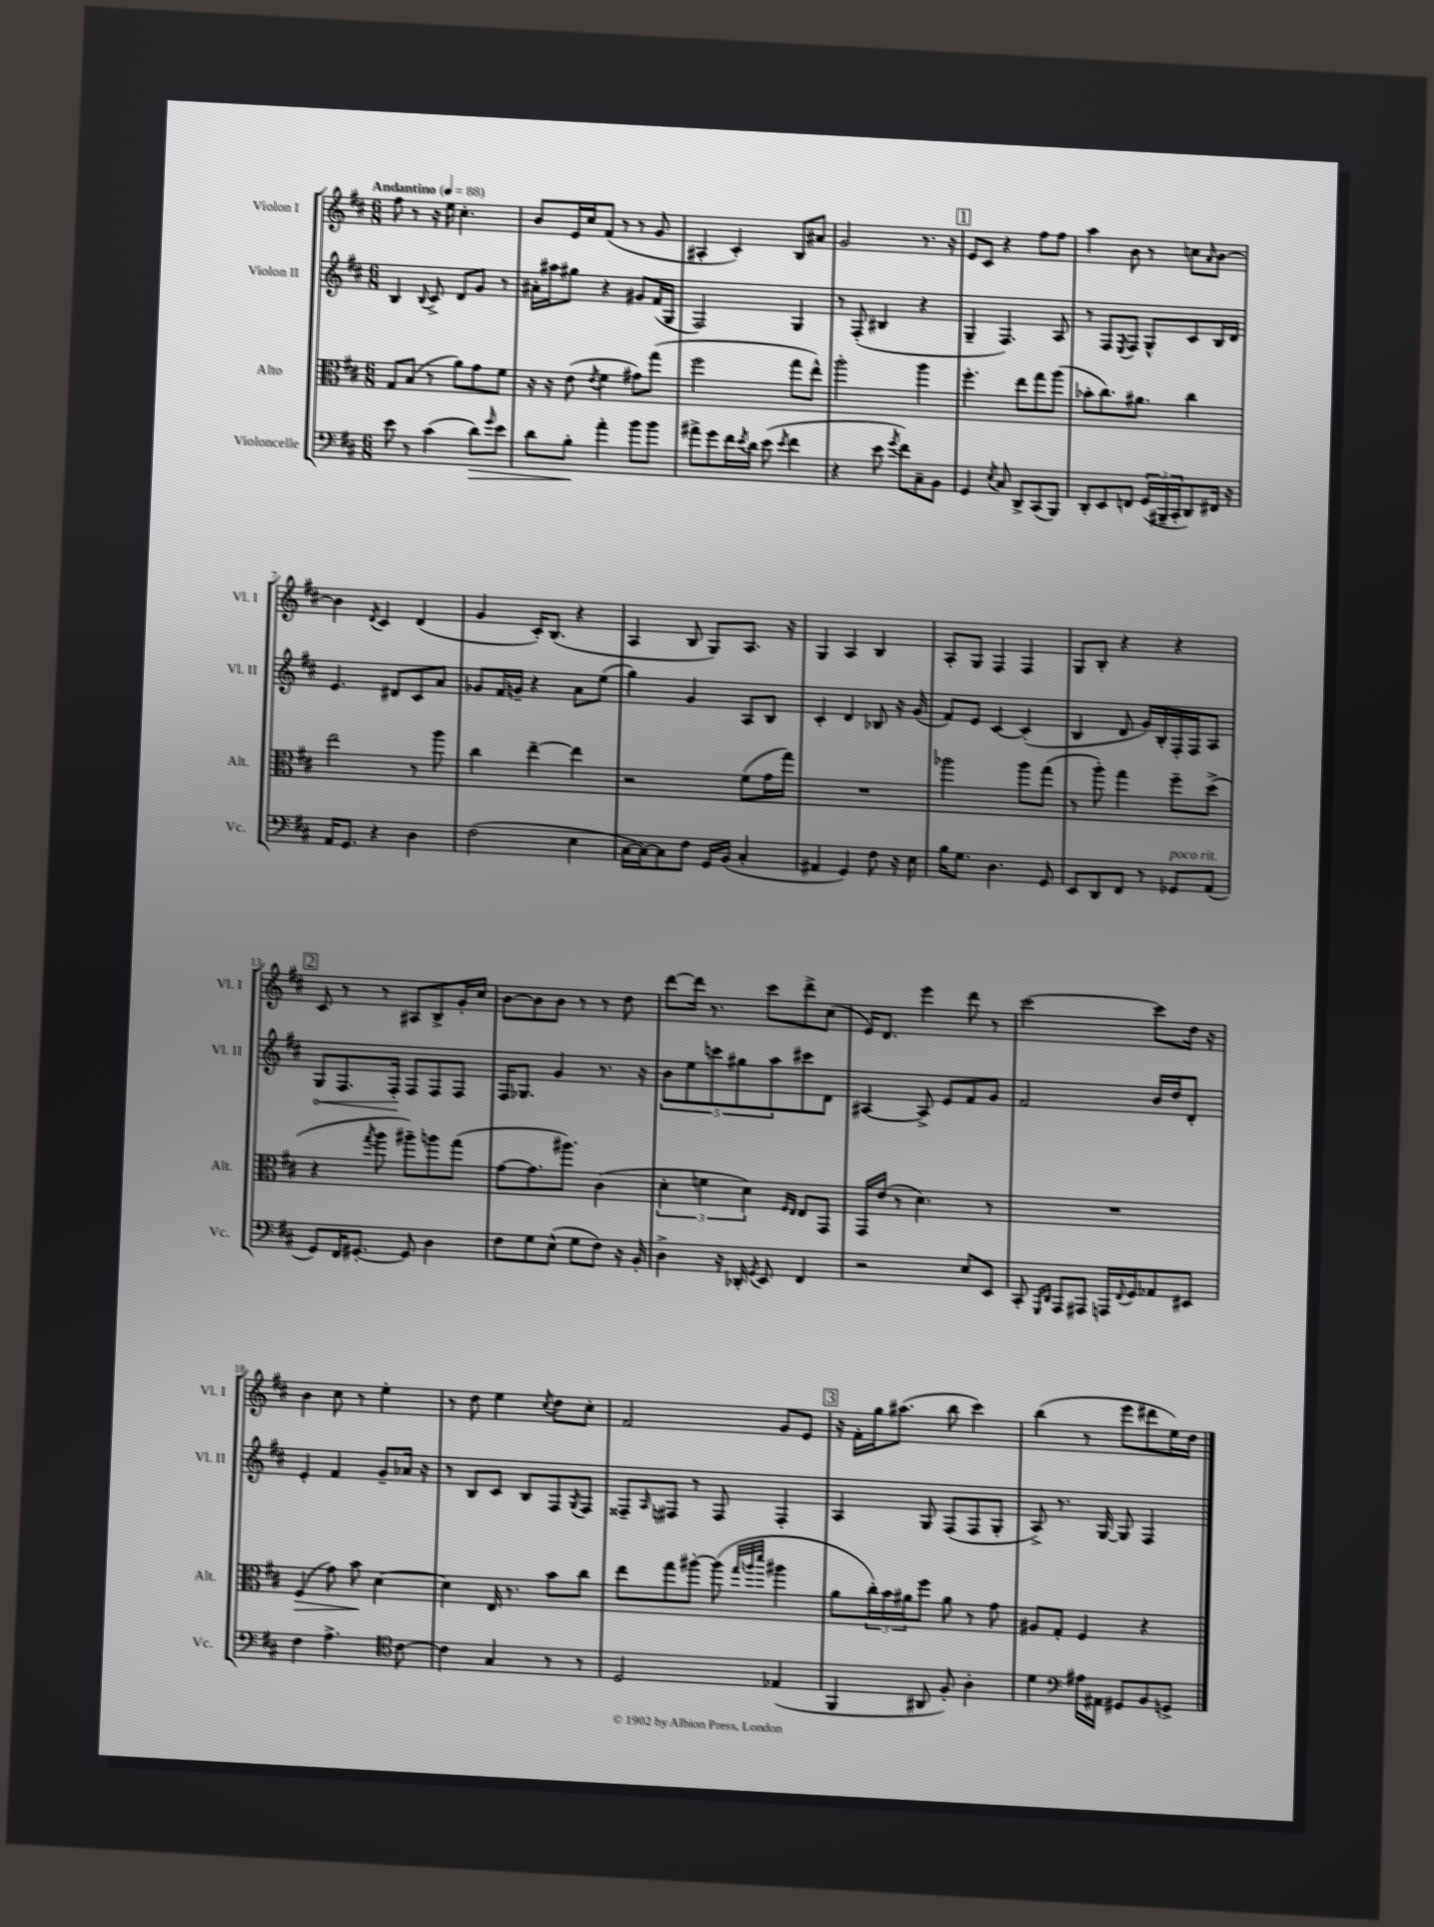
<<
\new StaffGroup <<
\new Staff = "s0" \with { instrumentName = "Violon I" shortInstrumentName = "Vl. I" } {
    \clef treble \key d \major \numericTimeSignature \time 6/8 \tempo "Andantino" 4 = 88
    fis''8 r8 r16 e''16 cis''4.-. |
    b'8 e'16 cis''16 fis'8( r8 r8 g'8 |
    ais4-. cis'4-.) b8 ais'8 |
    g'2 r8. r16 |
    \mark \markup { \box "1" } e'8 cis'8 r4 fis''8 fis''8 |
    a''4 b'8 r8 c''8 \grace { a'16 } b'8~ |
    b'4 \acciaccatura { d'8 } cis'4 d'4( |
    g'4 cis'16-.) b8.( r4 |
    a4 b8 g8) a8. r16 |
    g4 a4 b4 |
    a8-. g8 fis4 fis4 |
    g8 b8-. r4 r4 |
    \mark \markup { \box "2" } cis'8 r8 r8 ais8 b8-> g'16-. cis''16 |
    b'8~ b'8 b'8 r8 r8 d''8 |
    d'''8~ d'''16 r8. cis'''8 d'''8-> cis''8( |
    e'16) d'8. e'''4 d'''8 r8 |
    cis'''2~ cis'''8 d''16 r16 |
    b'4 cis''8 r8 e''4-. |
    r8 d''8 e''4 \acciaccatura { cis''8 } d''8 cis''8-. |
    fis'2 g'8 e'8 |
    \mark \markup { \box "3" } r16 fis'16-. g''16 ais''8.( b''8 cis'''4) |
    b''4( r8 e'''8 dis'''8 e''16) d''16 \bar "|." |
}
\new Staff = "s1" \with { instrumentName = "Violon II" shortInstrumentName = "Vl. II" } {
    \clef treble \key d \major \numericTimeSignature \time 6/8
    b4 \appoggiatura { b8 } cis'8-> d'8 g'8 r8 |
    ais'16-. ais''16 gis''8 r4 gis'8 fis'16( g16 |
    fis2) g4 |
    r8 fis8-.( bis4 r4 |
    \mark \markup { \box "1" } g4-- fis4.) a8 |
    r8 fis8 \acciaccatura { e8 } fis8 g8-^ cis'8 b16 d'16 |
    e'4. dis'8 cis'8 a'8 |
    ges'8 fis'16 g'16-- r4 a'8 e''8( |
    g''4) g'4 a8 b8 |
    cis'4-. d'4 bes8 r16 g'16( |
    fis'8) e'8 cis'4~ cis'4-.( |
    b4 d'8 g'16) b16-. fis16-. fis16 a8 |
    \mark \markup { \box "2" } \once \override Hairpin.circled-tip = ##t g8\< fis8. fis16-.\! fis8 fis8 fis8 |
    fis16 ges8. g'4 r8. r16 |
    \tuplet 5/4 { b'8 e''8 c'''8 gis''8 a''8 } cis'''8 d'8 |
    ais4~ ais8-> e'8 fis'8 g'8 |
    fis'2 b'16 d''16 d'8-. |
    e'4-. fis'4 g'8-- aes'16 r16 |
    r8 b8 cis'8 b8 fis8 \acciaccatura { g8 } fis8 |
    fisis8-- \grace { a16 } fis8 r8 fis8 fis4-. |
    \mark \markup { \box "3" } a4 g8 fis8( fis8 g8-. |
    a8->) r8. g16~ g8 fis4 \bar "|." |
}
\new Staff = "s2" \with { instrumentName = "Alto" shortInstrumentName = "Alt." } {
    \clef alto \key d \major \numericTimeSignature \time 6/8
    g8 b8( r8 a'8) g'8 fis'8 |
    r16 r16 e'8( \acciaccatura { e'8 } fis'4 gis'8) g''8( |
    fis''2 g''8 e''8-^) |
    a''2-. a''4 |
    \mark \markup { \box "1" } fis''4.-. e''8 g''8 a''8( |
    bes'8-. cis''8.) ais'8. cis''4 |
    e''2 r8 a''8 |
    cis''4 e''4~-- e''4 |
    r2 fis'8( g'16 g''16) |
    R2. |
    aes''2 aes''8 g''8( |
    r8 a''8-.) g''4 fis''8-- d''8->( |
    \mark \markup { \box "2" } r4 \acciaccatura { g''8 } a''8 ais''8--) a''8 g''8( |
    g'8~ g'8. ais''8.) cis'4( |
    \tuplet 3/2 { d'4-. f'4 d'4) } \grace { fis16 e16 } e8 g,8 |
    g,16 e'16( r8 d'4.) r8 |
    R2. |
    fis4\>( g'8) b'8\! d'4~ |
    d'4 e16 r8. b'8 cis''8 |
    e''8 g''8 ais''8~-. ais''8( \grace { g''32 a''32 d'''32 } ais''4 |
    \mark \markup { \box "3" } a'8 \tuplet 3/2 { cis''16-.) b'16 ais'16 } fis''8 ais'8 r8 g'8 |
    ais8 g8-. fis4 r4 \bar "|." |
}
\new Staff = "s3" \with { instrumentName = "Violoncelle" shortInstrumentName = "Vc." } {
    \clef bass \key d \major \numericTimeSignature \time 6/8
    e'8 r8 cis'4( d'8\>) \grace { g'16 } e'8 |
    d'8 b8-.\! a'4-. b'8 b'8 |
    ais'8-> g'8 fis'16 \acciaccatura { e'8 } d'16 e'8( \acciaccatura { e'8 } fis'4 |
    r4 e'8 \acciaccatura { g'8 } fis'8) cis8-- b,8 |
    \mark \markup { \box "1" } g,4 \acciaccatura { e8 } cis8 d,8-> cis,8( b,,8) |
    d,8-. e,8 f,8 \tuplet 3/2 { g,16( bis,,16-- cis,16-. } d,8) fis,16 r16 |
    a,16 g,8. r4 d4 |
    fis2( e4 |
    cis16~ cis16~) cis8 fis8 g,16 b,16( cis4-. |
    ais,4 g,4) fis8 r16 e16 |
    b16 g8. d4. g,8 |
    e,8 d,8 fis,8 r8 ges,8^\markup { \italic "poco rit." } a,8( |
    \mark \markup { \box "2" } g,8) fis,16 gis,8.~-. gis,8 d4 |
    fis8 g8 e8-^( g8 fis8) r16 b,16-. |
    d4-> r16 des,16-. \acciaccatura { g,8 } e,8 fis,4 |
    r2 e8 e,8 |
    cis,8-. \grace { g,,16 d,16 } a,,8 ais,,8 a,,16 \appoggiatura { fis,8 } g,16 aes,8 eis,8 |
    fis4 a4.-> \clef tenor cis'8~ |
    cis'4 g4 r8 r8 |
    d2 ees4( |
    \mark \markup { \box "3" } fis,4 ais,8 fis8-.) a4-. |
    d'4 \clef bass ais16 ais,16 gis,8 b,8 g,8-> \bar "|." |
}
>>
>>
